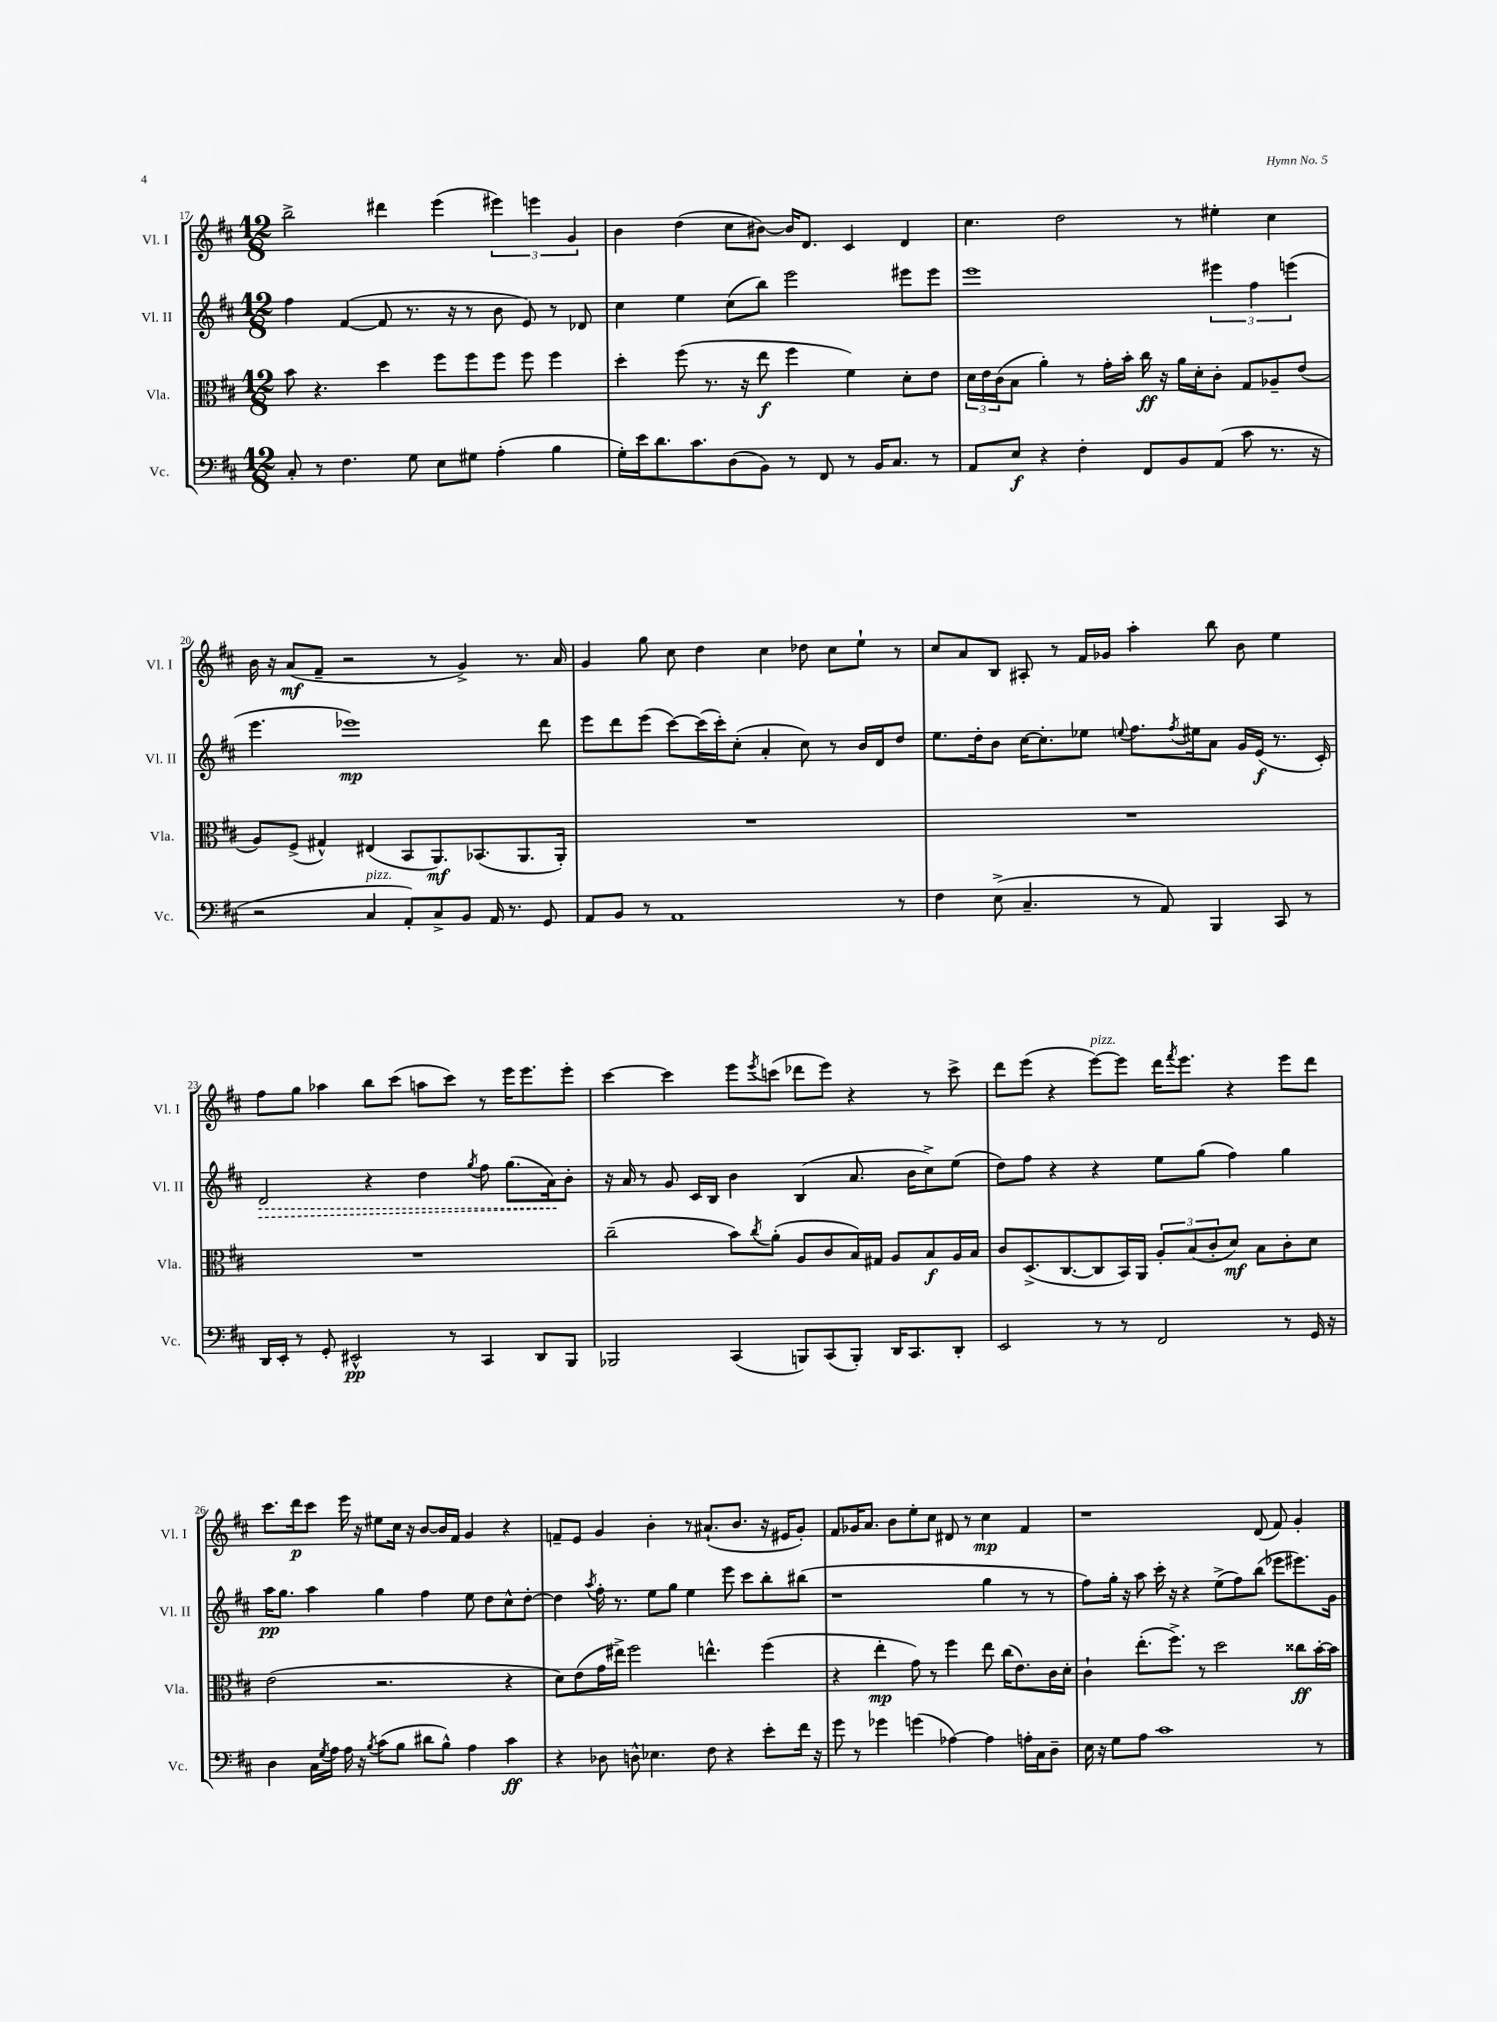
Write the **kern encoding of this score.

**kern	**dynam	**kern	**dynam	**kern	**dynam	**kern	**dynam
*part4	*part4	*part3	*part3	*part2	*part2	*part1	*part1
*staff4	*staff4	*staff3	*staff3	*staff2	*staff2	*staff1	*staff1
*I"Vc.	*	*I"Vla.	*	*I"Vl. II	*	*I"Vl. I	*
*I'Vc.	*	*I'Vla.	*	*I'Vl. II	*	*I'Vl. I	*
*clefF4	*	*clefC3	*	*clefG2	*	*clefG2	*
*k[f#c#]	*	*k[f#c#]	*	*k[f#c#]	*	*k[f#c#]	*
*M12/8	*	*M12/8	*	*M12/8	*	*M12/8	*
=17	=17	=17	=17	=17	=17	=17	=17
8C#'/	.	8b\	.	4ff#\	.	2bb^\	.
8r	.	4.r	.	.	.	.	.
4.F#\	.	.	.	([4f#/	.	.	.
.	.	4dd\	.	8f#/]	.	4ddd#X\	.
8G\	.	.	.	8.r	.	.	.
8E\L	.	8ff#\L	.	.	.	(4eee\	.
.	.	.	.	16r	.	.	.
8G#X\J	.	8ff#\	.	8r	.	.	.
(4A'\	.	8ff#\J	.	8b\	.	6eee#X\)	.
.	.	8ff#\	.	8e/)	.	.	.
.	.	.	.	.	.	6eeen\	.
4B\	.	4ff#\	.	8r	.	.	.
.	.	.	.	.	.	6g/	.
.	.	.	.	8d-X/	.	.	.
=18	=18	=18	=18	=18	=18	=18	=18
16G'\LL)	.	4dd'\	.	4cc#\	.	4b\	.
16e\J	.	.	.	.	.	.	.
8.d\	.	.	.	.	.	.	.
.	.	(8ff#\	.	4ee\	.	(4dd\	.
8.c#\	.	.	.	.	.	.	.
.	.	8.r	.	.	.	.	.
(8D\	.	.	.	(8cc#\L	.	8cc#\L	.
.	.	16r	.	.	.	.	.
8BB\J)	.	8ee\	f	8bb\J)	.	[8b#X\J)	.
8r	.	4ff#\	.	2eee\	.	16b#/KL]	.
.	.	.	.	.	.	8.d/J	.
8FF#/	.	.	.	.	.	.	.
8r	.	4f#\)	.	.	.	4c#/	.
16BB/KL	.	.	.	.	.	.	.
8.C#/J	.	.	.	.	.	.	.
.	.	8d'\L	.	8eee#X\L	.	4d/	.
8r	.	8e\J	.	8eee#\J	.	.	.
=19	=19	=19	=19	=19	=19	=19	=19
8AA/L	.	24d\LL	.	1eee	.	4.cc#\	.
.	.	24e\	.	.	.	.	.
.	.	(24c#\J	.	.	.	.	.
8E/J	f	8B\J	.	.	.	.	.
4r	.	4a'\)	.	.	.	.	.
.	.	.	.	.	.	2dd\	.
4F#'\	.	8r	.	.	.	.	.
.	.	16g'\LL	.	.	.	.	.
.	.	16b'\JJ	.	.	.	.	.
8FF#/L	.	16cc#\	ff	.	.	.	.
.	.	16r	.	.	.	.	.
8BB/	.	16a\LL	.	.	.	8r	.
.	.	16d'\J	.	.	.	.	.
(8AA/J	.	8c#'\J	.	6eee#X\	.	4ee#X'\	.
8c#\	.	8G/L	.	.	.	.	.
.	.	.	.	6ff#\	.	.	.
8.r	.	8A-X~/	.	.	.	4cc#\	.
.	.	.	.	(6eeen\	.	.	.
.	.	(8e/J	.	.	.	.	.
16r	.	.	.	.	.	.	.
!!LO:LB:g=z
=20	=20	=20	=20	=20	=20	=20	=20
2r	.	8A/L)	.	4.eee\	.	16b\	.
.	.	.	.	.	.	16r	.
.	.	(8F#^/J	.	.	.	(8a/L	mf
.	.	4G#X^^/)	.	.	.	8f#~/J	.
.	.	.	.	1eee-X)	mp	2r	.
!LO:TX:a:i:t=pizz.	!	!	!	!	!	!	!
4C#/	.	(4E#X/	.	.	.	.	.
8AA'/L)	.	8BB/L	.	.	.	.	.
8C#^/	.	8.AA/)	mf	.	.	8r	.
8BB/J	.	.	.	.	.	4g^/)	.
.	.	(8.BB-X/	.	.	.	.	.
16AA/	.	.	.	.	.	.	.
8.r	.	.	.	.	.	.	.
.	.	8.AA/	.	.	.	8.r	.
8GG/	.	.	.	8ddd\	.	.	.
.	.	16AA'/Jk)	.	.	.	16a/	.
=21	=21	=21	=21	=21	=21	=21	=21
8AA/L	.	1.r	.	8eee\L	.	4g/	.
8BB/J	.	.	.	8ddd\	.	.	.
8r	.	.	.	(8eee\J	.	8gg\	.
1AA	.	.	.	[8ccc#\L)	.	8cc#\	.
.	.	.	.	(16ccc#\L]	.	4dd\	.
.	.	.	.	16ccc#'\J)	.	.	.
.	.	.	.	(8cc#'\J	.	.	.
.	.	.	.	4a'/	.	4cc#\	.
.	.	.	.	8cc#\)	.	8dd-X\	.
.	.	.	.	8r	.	8cc#\L	.
.	.	.	.	16b/LL	.	8ee`\J	.
.	.	.	.	16d/J	.	.	.
8r	.	.	.	8dd/J	.	8r	.
=22	=22	=22	=22	=22	=22	=22	=22
4F#\	.	1.r	.	8.ee\L	.	8cc#/L	.
.	.	.	.	.	.	8a/	.
.	.	.	.	16dd'\k	.	.	.
(8E^\	.	.	.	8b\J	.	8B/J	.
4.C#~/	.	.	.	[16cc#\KL	.	8A#X'/	.
.	.	.	.	8.cc#'\]	.	.	.
.	.	.	.	.	.	8r	.
.	.	.	.	8ee-X\J	.	16f#/LL	.
.	.	.	.	.	.	16g-X/JJ	.
.	.	.	.	8qqeen/	.	.	.
8r	.	.	.	8.ff#\L	.	4aa'\	.
8AA/)	.	.	.	.	.	.	.
.	.	.	.	8qff#/	.	.	.
.	.	.	.	16ee#X\k	.	.	.
4BBB/	.	.	.	8a\J	.	8bb\	.
.	.	.	.	16g/LL	.	8b\	.
.	.	.	.	(16e/JJ	f	.	.
8CC#/	.	.	.	8.r	.	4ee\	.
8r	.	.	.	.	.	.	.
.	.	.	.	16c#'/)	.	.	.
!!LO:LB:g=z
=23	=23	=23	=23	=23	=23	=23	=23
!	!	!	!	!	!LO:HP:b	!	!
16DD/LL	.	1.r	.	2d/	>	8ff#\L	.
16EE'/JJ	.	.	.	.	.	.	.
8r	.	.	.	.	.	8gg\J	.
8GG'/	.	.	.	.	.	4aa-X\	.
2EE#X^^/	pp	.	.	.	.	.	.
.	.	.	.	4r	.	8bb\L	.
.	.	.	.	.	.	(8ccc#\J	.
.	.	.	.	4dd\	.	8aan\L	.
8r	.	.	.	.	.	8ccc#\J)	.
.	.	.	.	8qgg/	.	.	.
4CC#/	.	.	.	8ff#\	.	8r	.
.	.	.	.	(8.gg\L	.	16eee\KL	.
.	.	.	.	.	.	8.eee\	.
8DD/L	.	.	.	.	.	.	.
.	.	.	.	16a\k)	.	.	.
8BBB/J	.	.	.	8b'\J	]	8eee'\J	.
=24	=24	=24	=24	=24	=24	=24	=24
2BBB-X/	.	(2cc#~\	.	16r	.	[4ccc#\	.
.	.	.	.	16a/	.	.	.
.	.	.	.	8r	.	.	.
.	.	.	.	8g/	.	4ccc#\]	.
.	.	.	.	16c#/LL	.	.	.
.	.	.	.	16B/JJ	.	.	.
(4CC#/	.	8b\L)	.	4b\	.	8eee\L	.
.	.	8qcc#/	.	.	.	8qeee/	.
.	.	(8a'\J	.	.	.	(8cccn\J	.
8BBBn/L)	.	8A/L	.	(4B/	.	8ddd-X\L	.
(8CC#/	.	8c#/	.	.	.	8eee\J)	.
8BBB'/J)	.	16B/L)	.	8.a/	.	4r	.
.	.	16G#X/JJ	.	.	.	.	.
16DD/KL	.	8A/L	.	.	.	.	.
8.CC#/	.	.	.	16b\KL	.	.	.
.	.	8B/	f	8cc#^\)	.	8r	.
8DD'/J	.	16A/L	.	(8ee\J	.	8ccc^\	.
.	.	16B/JJ	.	.	.	.	.
=25	=25	=25	=25	=25	=25	=25	=25
2EE/	.	8c#/L	.	8dd\L)	.	8ddd\L	.
.	.	(8.D^/	.	8ff#\J	.	(8eee\J	.
.	.	.	.	4r	.	4r	.
.	.	[8.C#/	.	.	.	.	.
!	!	!	!	!	!	!LO:TX:a:i:t=pizz.	!
8r	.	8C#/]	.	4r	.	[8eee\L)	.
8r	.	16BB/L)	.	.	.	8eee\J]	.
.	.	16AA/JJ	.	.	.	.	.
2FF#/	.	12A'/L	.	8ee\L	.	16ddd\KL	.
.	.	.	.	.	.	8qfff#/	.
.	.	.	.	.	.	8.eee\J	.
.	.	(12B/	.	.	.	.	.
.	.	.	.	(8gg\J	.	.	.
.	.	12c#'/	.	.	.	.	.
.	.	8d/J)	mf	4ff#\)	.	4r	.
.	.	8B\L	.	.	.	.	.
8r	.	8c#'\	.	4gg\	.	8eee\L	.
16GG/	.	8d\J	.	.	.	8ddd\J	.
16r	.	.	.	.	.	.	.
!!LO:LB:g=z
=26	=26	=26	=26	=26	=26	=26	=26
4D\	.	(2e\	.	16aa\KL	pp	8.ccc#\L	.
.	.	.	.	8.gg\J	.	.	.
.	.	.	.	.	.	16ddd\k	p
16C#\LL	.	.	.	4aa\	.	8ccc#\J	.
8qG/	.	.	.	.	.	.	.
16A\JJ	.	.	.	.	.	.	.
16A\	.	.	.	.	.	16eee\	.
16r	.	.	.	.	.	16r	.
8qB/	.	.	.	.	.	.	.
(8c#\L	.	2.r	.	4gg\	.	8ee#X\L	.
8B\J	.	.	.	.	.	16cc#\Jk	.
.	.	.	.	.	.	16r	.
8d#X\L	.	.	.	4ff#\	.	[8b/L	.
8B^^\J)	.	.	.	.	.	16b/L]	.
.	.	.	.	.	.	16f#/JJ	.
4A\	.	.	.	8ee\	.	4g/	.
.	.	.	.	8dd\L	.	.	.
4c#\	ff	4r	.	8cc#^^\	.	4r	.
.	.	.	.	[8dd'\J	.	.	.
=27	=27	=27	=27	=27	=27	=27	=27
4r	.	8d\L)	.	4dd\]	.	8fn~/L	.
.	.	(8e\	.	.	.	8e/J	.
.	.	.	.	8qaa/	.	.	.
8D-X\	.	16g\L	.	16ff#'\	.	4g/	.
.	.	16ee#X^\JJ)	.	8.r	.	.	.
8Dn^^\	.	2ff#\	.	.	.	.	.
4.E-X\	.	.	.	8ee\L	.	4b'\	.
.	.	.	.	8gg\J	.	.	.
.	.	.	.	4ee\	.	8r	.
8F#\	.	4.een^^\	.	.	.	(8.a#X`/L	.
4r	.	.	.	8eee\	.	.	.
.	.	.	.	.	.	8.b/J	.
.	.	.	.	8ccc#\L	.	.	.
8e'\L	.	(4ff#\	.	8bb'\	.	16r	.
.	.	.	.	.	.	16e#X/KL	.
16f#\Jk	.	.	.	(8bb#X\J	.	8g'/J)	.
16r	.	.	.	.	.	.	.
=28	=28	=28	=28	=28	=28	=28	=28
8g\	.	4r	.	1r	.	8f#/L	.
8r	.	.	.	.	.	16g-X/K	.
.	.	.	.	.	.	8.a/J	.
4g-X\	.	4ee'\	mp	.	.	.	.
.	.	.	.	.	.	8b\L	.
(4gn\	.	8g\)	.	.	.	8ee'\	.
.	.	8r	.	.	.	8cc#\J	.
[4A-X\)	.	4ff#\	.	.	.	8d#X/	.
.	.	.	.	.	.	8r	.
4A-\]	.	8ee\	.	4gg\	.	4cc#\	mp
.	.	(16cc#\KL	.	.	.	.	.
.	.	8.e\)	.	.	.	.	.
16An'\LL	.	.	.	8r	.	4f#/	.
16C#\J	.	.	.	.	.	.	.
8D~\J	.	16c#\L	.	8r	.	.	.
.	.	16d'\JJ	.	.	.	.	.
=29	=29	=29	=29	=29	=29	=29	=29
16E\	.	4c#`\	.	8ff#\L)	.	1r	.
16r	.	.	.	.	.	.	.
8G\L	.	.	.	16gg'\Jk	.	.	.
.	.	.	.	16r	.	.	.
8A\J	.	(8.ee'\L	.	8aa\	.	.	.
1c#	.	.	.	16ccc#'\	.	.	.
.	.	8.ff#^\J)	.	16r	.	.	.
.	.	.	.	4r	.	.	.
.	.	8r	.	.	.	.	.
.	.	2dd\	.	(8ee^\L	.	.	.
.	.	.	.	8ff#\)	.	.	.
.	.	.	.	(8bb\J	.	(8d/	.
.	.	.	.	8eee-X\L	.	8f#/)	.
.	.	8cc##X\L	ff	8.eee#X\)	.	4g'/	.
8r	.	[16b'\L	.	.	.	.	.
.	.	16b\JJ]	.	16g\Jk	.	.	.
==	==	==	==	==	==	==	==
*-	*-	*-	*-	*-	*-	*-	*-
